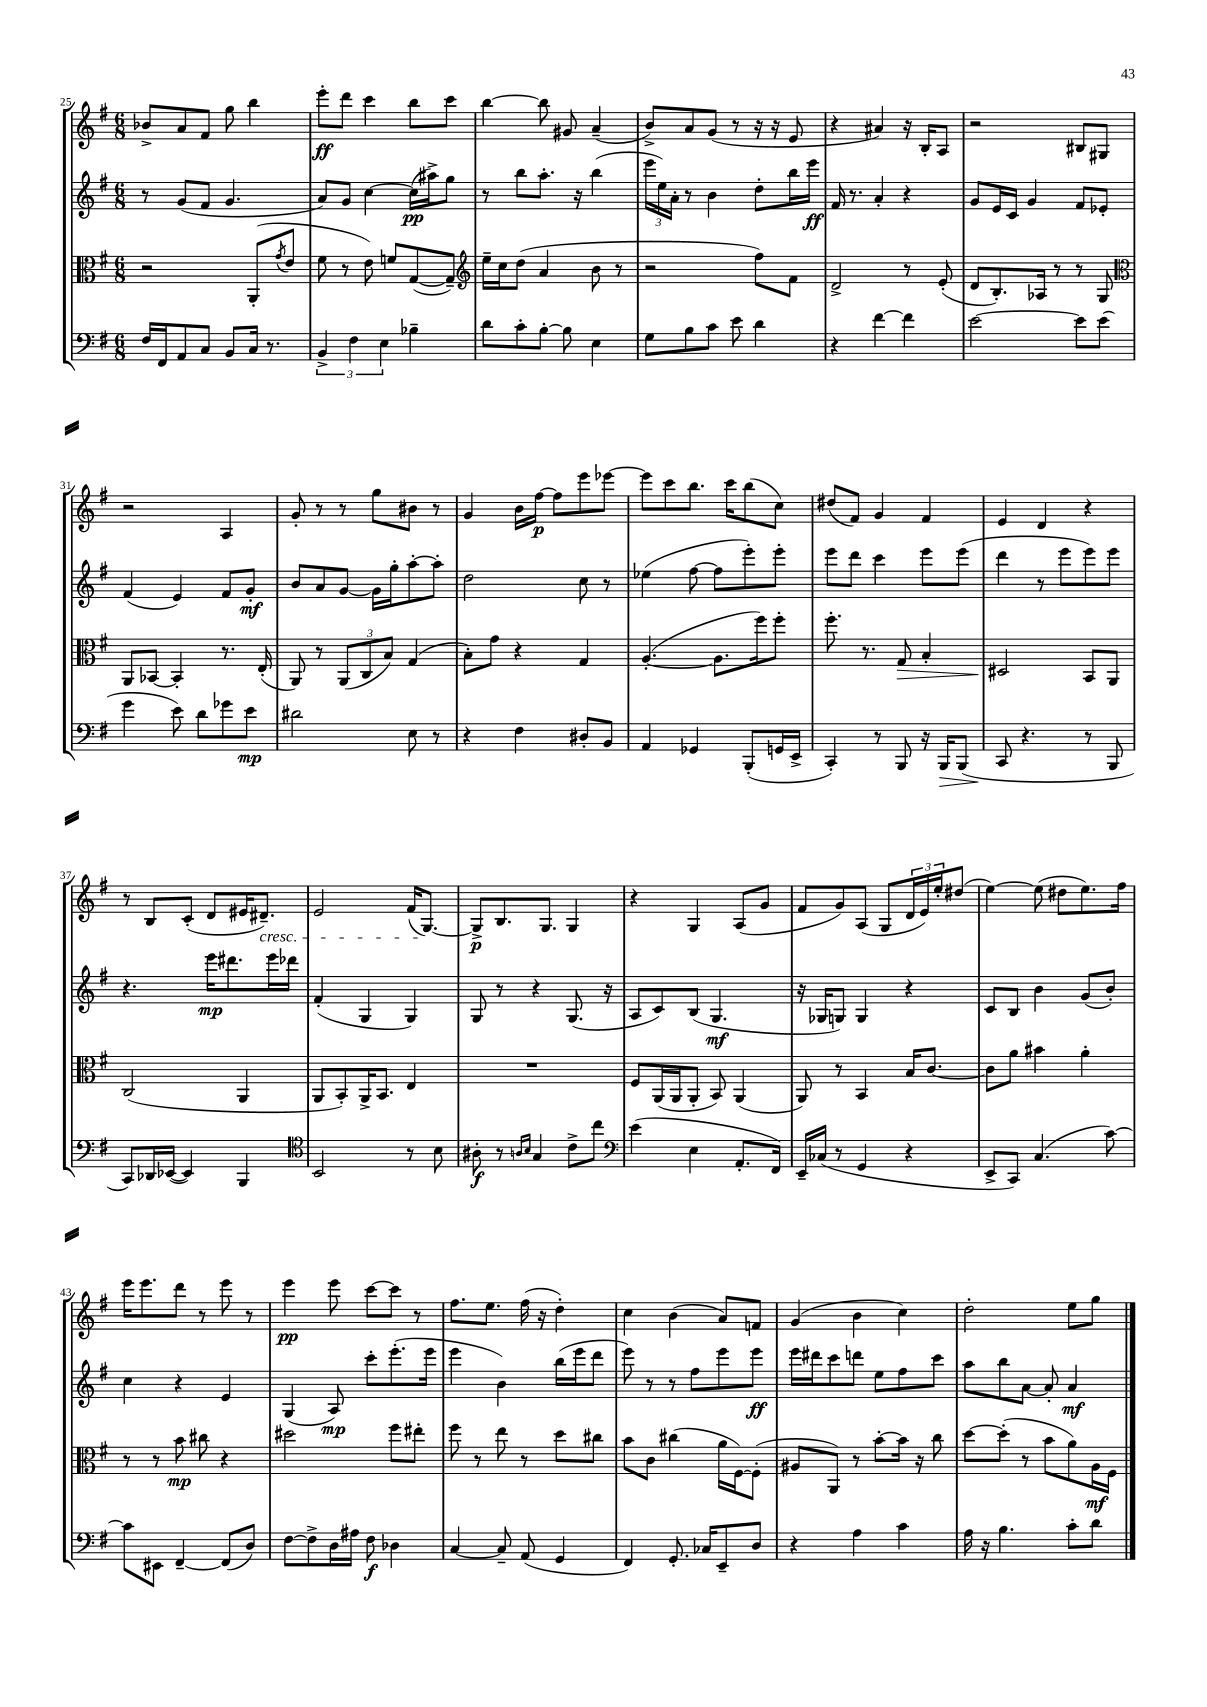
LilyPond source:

<<
\new StaffGroup <<
\new Staff = "s0" {
    \clef treble \key g \major \numericTimeSignature \time 6/8
    bes'8-> a'8 fis'8 g''8 b''4 |
    e'''8-.\ff d'''8 c'''4 b''8 c'''8 |
    b''4~ b''8 gis'8 a'4--( |
    b'8->) a'8 g'8( r8 r16 r16 e'8 |
    r4 ais'4) r16 b16-. a8 |
    r2 bis8 gis8 |
    r2 a4 |
    g'8-. r8 r8 g''8 bis'8 r8 |
    g'4 b'16 fis''16~\p fis''8 e'''8 ees'''8~ |
    ees'''8 c'''8 b''8. c'''16 b''8( c''8) |
    dis''8( fis'8) g'4 fis'4 |
    e'4 d'4 r4 |
    r8 b8 c'8-.( d'8 eis'16 dis'8.--\cresc) |
    e'2 fis'16( g8.~\!) |
    g8->\p b8. g8. g4 |
    r4 g4 a8( g'8 |
    fis'8 g'8) a8( g8 \tuplet 3/2 { d'16 e'16) e''16-. } dis''8( |
    e''4~) e''8( dis''8 e''8.) fis''16 |
    e'''16 e'''8. d'''8 r8 e'''8 r8 |
    e'''4\pp e'''8 c'''8~ c'''8 r8 |
    fis''8. e''8. fis''16( r16 d''4-.) |
    c''4 b'4( a'8) f'8 |
    g'4( b'4 c''4) |
    d''2-. e''8 g''8 \bar "|." |
}
\new Staff = "s1" {
    \clef treble \key g \major \numericTimeSignature \time 6/8
    r8 g'8( fis'8 g'4. |
    a'8) g'8 c''4~ c''16\pp( ais''16->) g''8 |
    r8 b''8 a''8.-. r16 b''4( |
    \tuplet 3/2 { e'''16 e''16) a'16-. } r8 b'4 d''8-. b''16 e'''16\ff |
    fis'16 r8. a'4-. r4 |
    g'8 e'16 c'16 g'4 fis'8 ees'8-. |
    fis'4( e'4) fis'8 g'8-.\mf |
    b'8 a'8 g'8~ g'16 g''16-. a''8~-. a''8-. |
    d''2 c''8 r8 |
    ees''4( fis''8~ fis''8 e'''8-.) e'''8-. |
    e'''8 d'''8 c'''4 e'''8 e'''8( |
    d'''4 r8 e'''8 e'''8) e'''8 |
    r4. e'''16\mp dis'''8. e'''16 des'''16 |
    fis'4-.( g4 g4) |
    g8 r8 r4 g8.( r16 |
    a8 c'8) b8( g4.\mf |
    r16 ges16 g8) g4 r4 |
    c'8 b8 b'4 g'8( b'8-.) |
    c''4 r4 e'4 |
    g4( a8\mp) c'''8-. e'''8.-.( e'''16 |
    e'''4 b'4) b''16( e'''16 d'''8 |
    e'''8) r8 r8 fis''8 e'''8 e'''8\ff |
    e'''16 dis'''16 c'''8 d'''8 e''8 fis''8 c'''8 |
    a''8 b''8 a'8~ a'8-. a'4\mf \bar "|." |
}
\new Staff = "s2" {
    \clef alto \key g \major \numericTimeSignature \time 6/8
    r2 a,8-.( \acciaccatura { g'8 } e'8 |
    fis'8 r8 e'8) f'8 g8~( g8--) |
    \clef treble e''16-- c''16 d''8( a'4 b'8 r8 |
    r2 fis''8) fis'8 |
    d'2-> r8 e'8-.( |
    d'8 b8.-.) aes16 r8 r8 g8 |
    \clef alto a,8 bes,8~ bes,4-. r8. e16-.( |
    a,8) r8 \tuplet 3/2 { a,8( c8 b8) } g4( |
    b8-.) g'8 r4 g4 |
    a4.~-.( a8. fis''16) fis''8-. |
    fis''8.-. r8. g8\> b4-. |
    dis2\! b,8 a,8 |
    c2( a,4 |
    a,8 b,8-.) a,16-> b,8. e4 |
    R2. |
    fis8 a,16( a,16 a,8-. b,8) a,4( |
    a,8) r8 b,4 b16 c'8.~ |
    c'8 a'8 bis'4 a'4-. |
    r8 r8 b'8\mp cis''8 r4 |
    dis''2 fis''8 eis''8-. |
    fis''8 r8 e''8 r8 d''8 cis''8 |
    b'8 c'8 cis''4( a'16 fis16~) fis8-.( |
    ais8 a,8) r8 b'8~-. b'16 r16 c''8 |
    d''8~ d''8-.( r8 b'8 a'8) a16\mf fis16 \bar "|." |
}
\new Staff = "s3" {
    \clef bass \key g \major \numericTimeSignature \time 6/8
    fis16 fis,16 a,8 c8 b,8 c16 r8. |
    \tuplet 3/2 { b,4-> fis4 e4 } bes4-- |
    d'8 c'8-. b8~-. b8 e4 |
    g8 b8 c'8 e'8 d'4 |
    r4 fis'4~ fis'4 |
    e'2~ e'8 e'8( |
    g'4 e'8) d'8 ges'8 e'8\mp |
    dis'2 e8 r8 |
    r4 fis4 dis8-. b,8 |
    a,4 ges,4 b,,8-.( g,16 e,16-> |
    c,4-.) r8 b,,8 r16 b,,16\> b,,8( |
    c,8\! r4. r8 b,,8 |
    c,8) des,16 ees,16~( ees,4) b,,4 |
    \clef tenor b,2 r8 b8 |
    ais8-.\f r8 \grace { a16 b16 } g4 c'8-> c''8 |
    \clef bass e'4( e4 a,8.-. fis,16) |
    e,16-- ces16( r8 g,4 r4 |
    e,8-> c,8) c4.( c'8~) |
    c'8 eis,8 fis,4~-- fis,8( d8) |
    fis8~ fis8-> d16 ais16 fis8\f des4 |
    c4~ c8-- a,8( g,4 |
    fis,4) g,8.-. ces16 e,8-- d8 |
    r4 a4 c'4 |
    a16 r16 b4. c'8-. d'8 \bar "|." |
}
>>
>>
\layout { \context { \Score currentBarNumber = #25 } }
